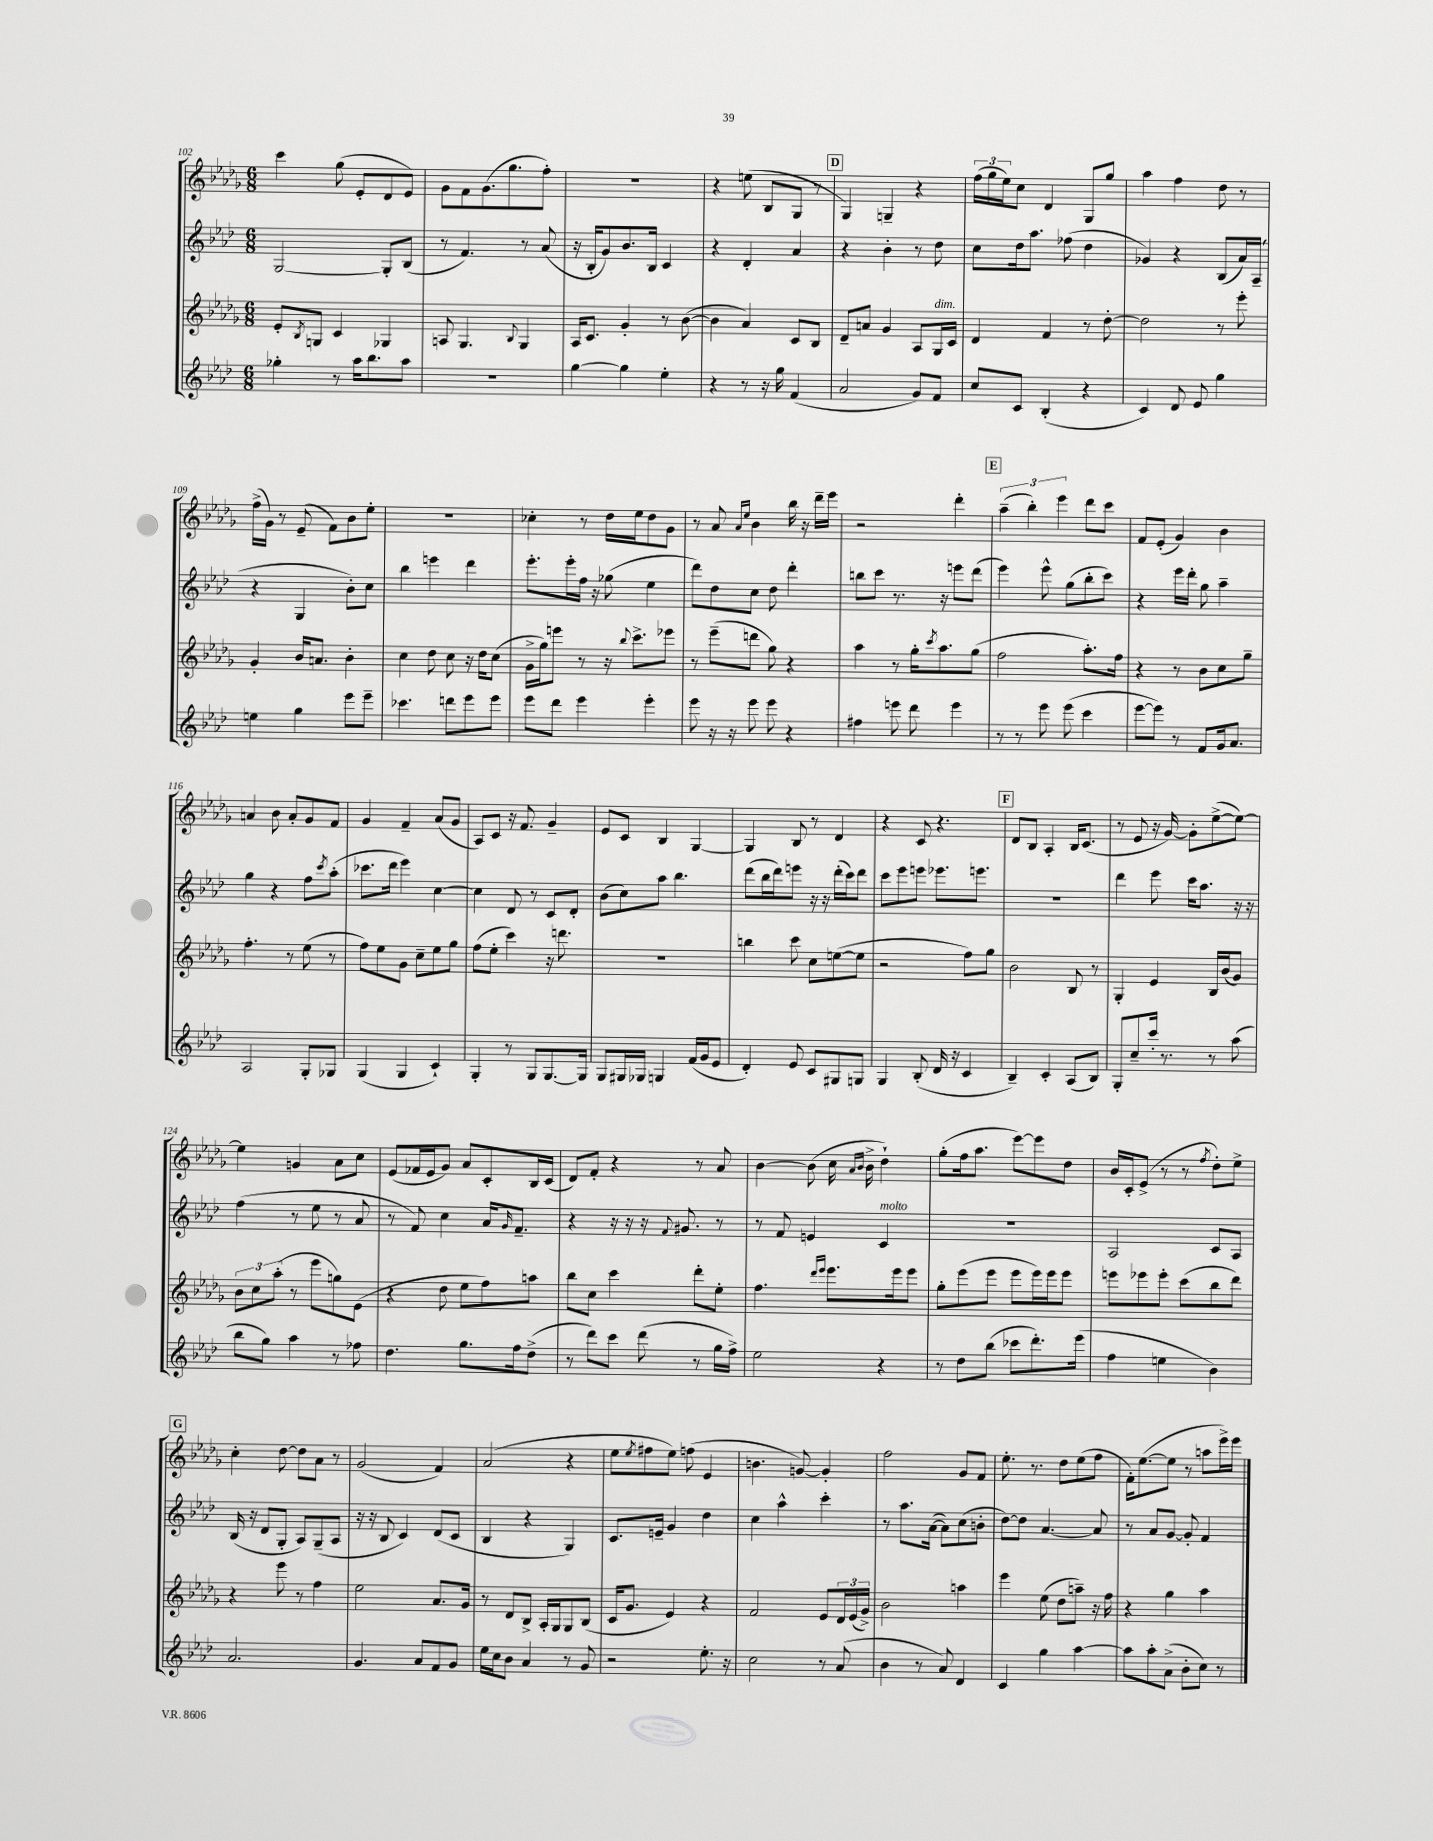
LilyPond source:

<<
\new StaffGroup <<
\new Staff = "s0" {
    \clef treble \key des \major \numericTimeSignature \time 6/8
    c'''4 ges''8( ees'8-. des'8 ees'8) |
    ges'8 f'8 ges'8.( ges''8. f''8-.) |
    R2. |
    r4 e''8( bes8 ges8 r8 |
    \mark \markup { \box "D" } ges4) g4-- r4 |
    \tuplet 3/2 { f''16( ges''16 ees''16) } c''8 des'4 ges8 ges''8 |
    aes''4 f''4 des''8 r8 |
    f''16->( ges'16) r8 ees'8--( f'8) bes'8 ees''8-. |
    R2. |
    ces''4-. r8 des''16 ees''16 des''8 ges'8 |
    r8 aes'8 \grace { aes'16 ees''16 } bes'4 bes''16 r16 des'''16-- ees'''16 |
    r2 des'''4-. |
    \mark \markup { \box "E" } \tuplet 3/2 { aes''4--( bes''4-.) ees'''4 } des'''8 c'''8 |
    f'8 ees'8-.( ges'4) bes'4 |
    a'4 bes'8 a'8-. ges'8 f'8 |
    ges'4 f'4-- aes'8( ges'8 |
    aes8) c'8 r16 f'8. ges'4-- |
    ees'8 c'8 bes4 ges4~ |
    ges4 bes8 r8 des'4 |
    r4 c'8 r4. |
    \mark \markup { \box "F" } des'8 bes8 aes4-. bes16 c'8.( |
    r8 ees'8 r16 ges'16~) ges'8-. ees''8~->( ees''8~) |
    ees''4 g'4 aes'8 c''8 |
    ees'8( fes'16 ees'16 ges'8) aes'8 c'8-. bes16 c'16( |
    des'8) f'8-. r4 r8 aes'8 |
    bes'4~ bes'8( c''16 \grace { aes'16 bes'16 } bes'16-> des''4-!) |
    ges''8-.( f''16 aes''8. ees'''8~) ees'''8 des''8 |
    bes'16 c'16-. ees'8->( r8 r8 \acciaccatura { f''8 } des''8-.) ees''8-> |
    \mark \markup { \box "G" } c''4-. des''8~ des''8 aes'8 r8 |
    ges'2( f'4) |
    aes'2( r4 |
    ees''8 \acciaccatura { ees''8 } fis''8 ees''8) f''8( ees'4 |
    b'4. g'8~) g'4-. |
    f''2 ges'8 f'8 |
    ees''8.-. r8. des''8 ees''8( f''8 |
    f'16-.) ees''8.~( ees''8 r8 a''8 ees'''16->) ees'''16 \bar "|." |
}
\new Staff = "s1" {
    \clef treble \key aes \major \numericTimeSignature \time 6/8
    g2~ g8-. bes8( |
    r8 f'4.) r8 aes'8( |
    r16 bes16-. g'8) bes'8. bes16 c'4 |
    r4 des'4-. aes'4 |
    \mark \markup { \box "D" } r4 bes'4-. r8 des''8 |
    c''8 des''16 aes''8. fes''8( des''4 |
    ges'4) r4 bes8( aes'16) aes16--( |
    r4 g4 bes'8-.) c''8 |
    bes''4 e'''4 des'''4 |
    ees'''8.-. ees'''16-. f''16 r16 ges''8( ees''4 |
    des'''8) des''8 c''8 des''8 des'''4-. |
    b''8 c'''8 r8. r16 e'''8 des'''8( |
    \mark \markup { \box "E" } ees'''4) ees'''8-^ g''8( bes''8-. c'''8) |
    r4 ees'''16 des'''16-. g''8 aes''4-- |
    g''4 r4 f''8 \acciaccatura { c'''8 } aes''8-.( |
    ces'''8. des'''16 ees'''4) c''4~ |
    c''4 des'8 r8 c'8 des'8-. |
    bes'8( c''8) aes''8 bes''4. |
    des'''8( bes''16 des'''16) e'''8 r16 r16 des'''16-.( c'''16) des'''8 |
    c'''8 ees'''8 e'''8 ees'''8. e'''8. |
    \mark \markup { \box "F" } R2. |
    des'''4 ees'''8 c'''16 aes''8. r16 r16 |
    f''4( r8 ees''8 r8 aes'8 |
    r8 f'8) c''4 aes'16 \grace { g'16 } f'8.-- |
    r4 r16 r16 r16 \appoggiatura { f'8 } gis'8. r8 |
    r8 f'8 e'4 c'4^\markup { \italic "molto" } |
    R2. |
    aes2 c'8 aes8 |
    \mark \markup { \box "G" } bes16( r16 des'8 g8-. aes8) g8--( aes8 |
    r16 r16 bes8 c'4) des'8( c'8 |
    bes4 r4 g4) |
    c'8. e'16-- g'4 des''4 |
    c''4 aes''4-^ c'''4-. |
    r8 aes''8. aes'16~( aes'8) c''8( b'8-. |
    des''8~) des''8 aes'4.~ aes'8 |
    r8 aes'8 g'8~ g'8-. f'4 \bar "|." |
}
\new Staff = "s2" {
    \clef treble \key des \major \numericTimeSignature \time 6/8
    ees'8-. \acciaccatura { bes8 } g8 c'4 ges4 |
    a8 ges4. \appoggiatura { bes8 } ges4 |
    aes16 c'8. ges'4-. r8 bes'8~( |
    bes'4 aes'4) c'8 bes8 |
    \mark \markup { \box "D" } des'8-- a'8 ges'4 aes8 ges16^\markup { \italic "dim." } c'16 |
    des'4 f'4 r8 des''8~-. |
    des''2 r8 ees'''8-. |
    ges'4-. bes'16 a'8. bes'4-. |
    c''4 des''8 c''8 r16 des''16 c''8( |
    ges'16-> ges''16) e'''8 r8 r16 \appoggiatura { bes''8 } c'''8.-> ees'''8 |
    r8 ees'''8--( d'''8 ges''8) r4 |
    aes''4 r8 ges''16-. \acciaccatura { c'''8 } aes''8. ges''8( |
    \mark \markup { \box "E" } f''2 aes''8.-.) f''16 |
    r4 r8 bes'8 c''8 ges''8-- |
    f''4.-. r8 ees''8( r8 |
    f''8) ees''8 ges'8 c''8-- ees''8 ges''8 |
    f''8( ees''8-. c'''4) r16 d'''8. |
    R2. |
    b''4 c'''8 c''8 e''8~( e''8 |
    r2 f''8) ges''8 |
    \mark \markup { \box "F" } bes'2 bes8 r8 |
    ges4-. ees'4 bes16 bes'16( ges'8) |
    \tuplet 3/2 { bes'8 c''8 aes''8-.( } r8 ees'''8 g''8) ees'8( |
    r4 des''8 ees''8 f''8) a''8 |
    bes''8 c''8 c'''4 des'''8-. ees''8-. |
    f''4. \grace { des'''16 ees'''16 } ees'''8. ees'''16 ees'''8 |
    ges''8-. ees'''8( ees'''8 ees'''8 ees'''16) ees'''16 ees'''8 |
    e'''8 ees'''8 ees'''8-. c'''8( bes''8 des'''8) |
    \mark \markup { \box "G" } r4 ees'''8 r8 f''4 |
    ees''2 aes'8. ges'16 |
    r8 des'8 bes8-> aes16-. ges16 ges8 bes8( |
    c'16 ges'8. ees'4) r4 |
    f'2 ees'8 \tuplet 3/2 { des'16 ees'16( ges'16->) } |
    bes'2 a''4 |
    ees'''4 ees''8( des''8 a''8--) r16 f''16 |
    r4 ges''4 aes''4 \bar "|." |
}
\new Staff = "s3" {
    \clef treble \key aes \major \numericTimeSignature \time 6/8
    ges''4-. r8 aes''16 bes''8. aes''8 |
    R2. |
    g''4~ g''4 ees''4-. |
    r4 r8 r16 g''16 f'4( |
    \mark \markup { \box "D" } aes'2 g'8) f'8 |
    c''8 c'8 bes4-.( r4 |
    c'4) des'8 ees'8 g''4 |
    e''4 g''4 ees'''8 ees'''8-- |
    ces'''4. d'''8 ees'''8 ees'''8 |
    ees'''8 des'''8 ees'''4 ees'''4-. |
    ees'''8 r16 r16 ees'''8 ees'''8 r4 |
    fis''4 e'''8 des'''8 e'''4 |
    \mark \markup { \box "E" } r8 r8 ees'''8 ees'''8( c'''4 |
    ees'''8~ ees'''8) r8 f'8 g'16 aes'8. |
    aes2 g8-. ges8 |
    g4( g4 c'4-!) |
    g4-. r8 g8 g8.~ g16 |
    g8 gis16 ges16 g4 f'16( g'16 ees'8 |
    des'4-.) ees'8 c'8 gis8 g8 |
    g4 bes8-.( des'16 r16 c'4 |
    \mark \markup { \box "F" } bes4--) c'4-. aes8( bes8) |
    g8-. c''8-- c'''16-. r8. r8 aes''8( |
    bes''8 g''8) aes''4 r8 fes''8 |
    des''4. g''8. f''16 des''8->( |
    r8 des'''8) c'''8 des'''8( r8 g''16 f''16->) |
    ees''2 r4 |
    r8 des''8 bes''8( ces'''8 des'''8.-.) ees'''16( |
    f''4 e''4 bes'4) |
    \mark \markup { \box "G" } aes'2. |
    g'4. aes'8 f'8 g'8 |
    ees''16 c''16 bes'8 aes'4 r8 g'8 |
    r2 ees''8.-. r16 |
    c''2 r8 aes'8( |
    bes'4 r8 aes'8) des'4 |
    c'4 g''4 aes''4~ |
    aes''8 aes''8-. aes'8->( bes'8-. c''8) r8 \bar "|." |
}
>>
>>
\layout { \context { \Score currentBarNumber = #102 } }
